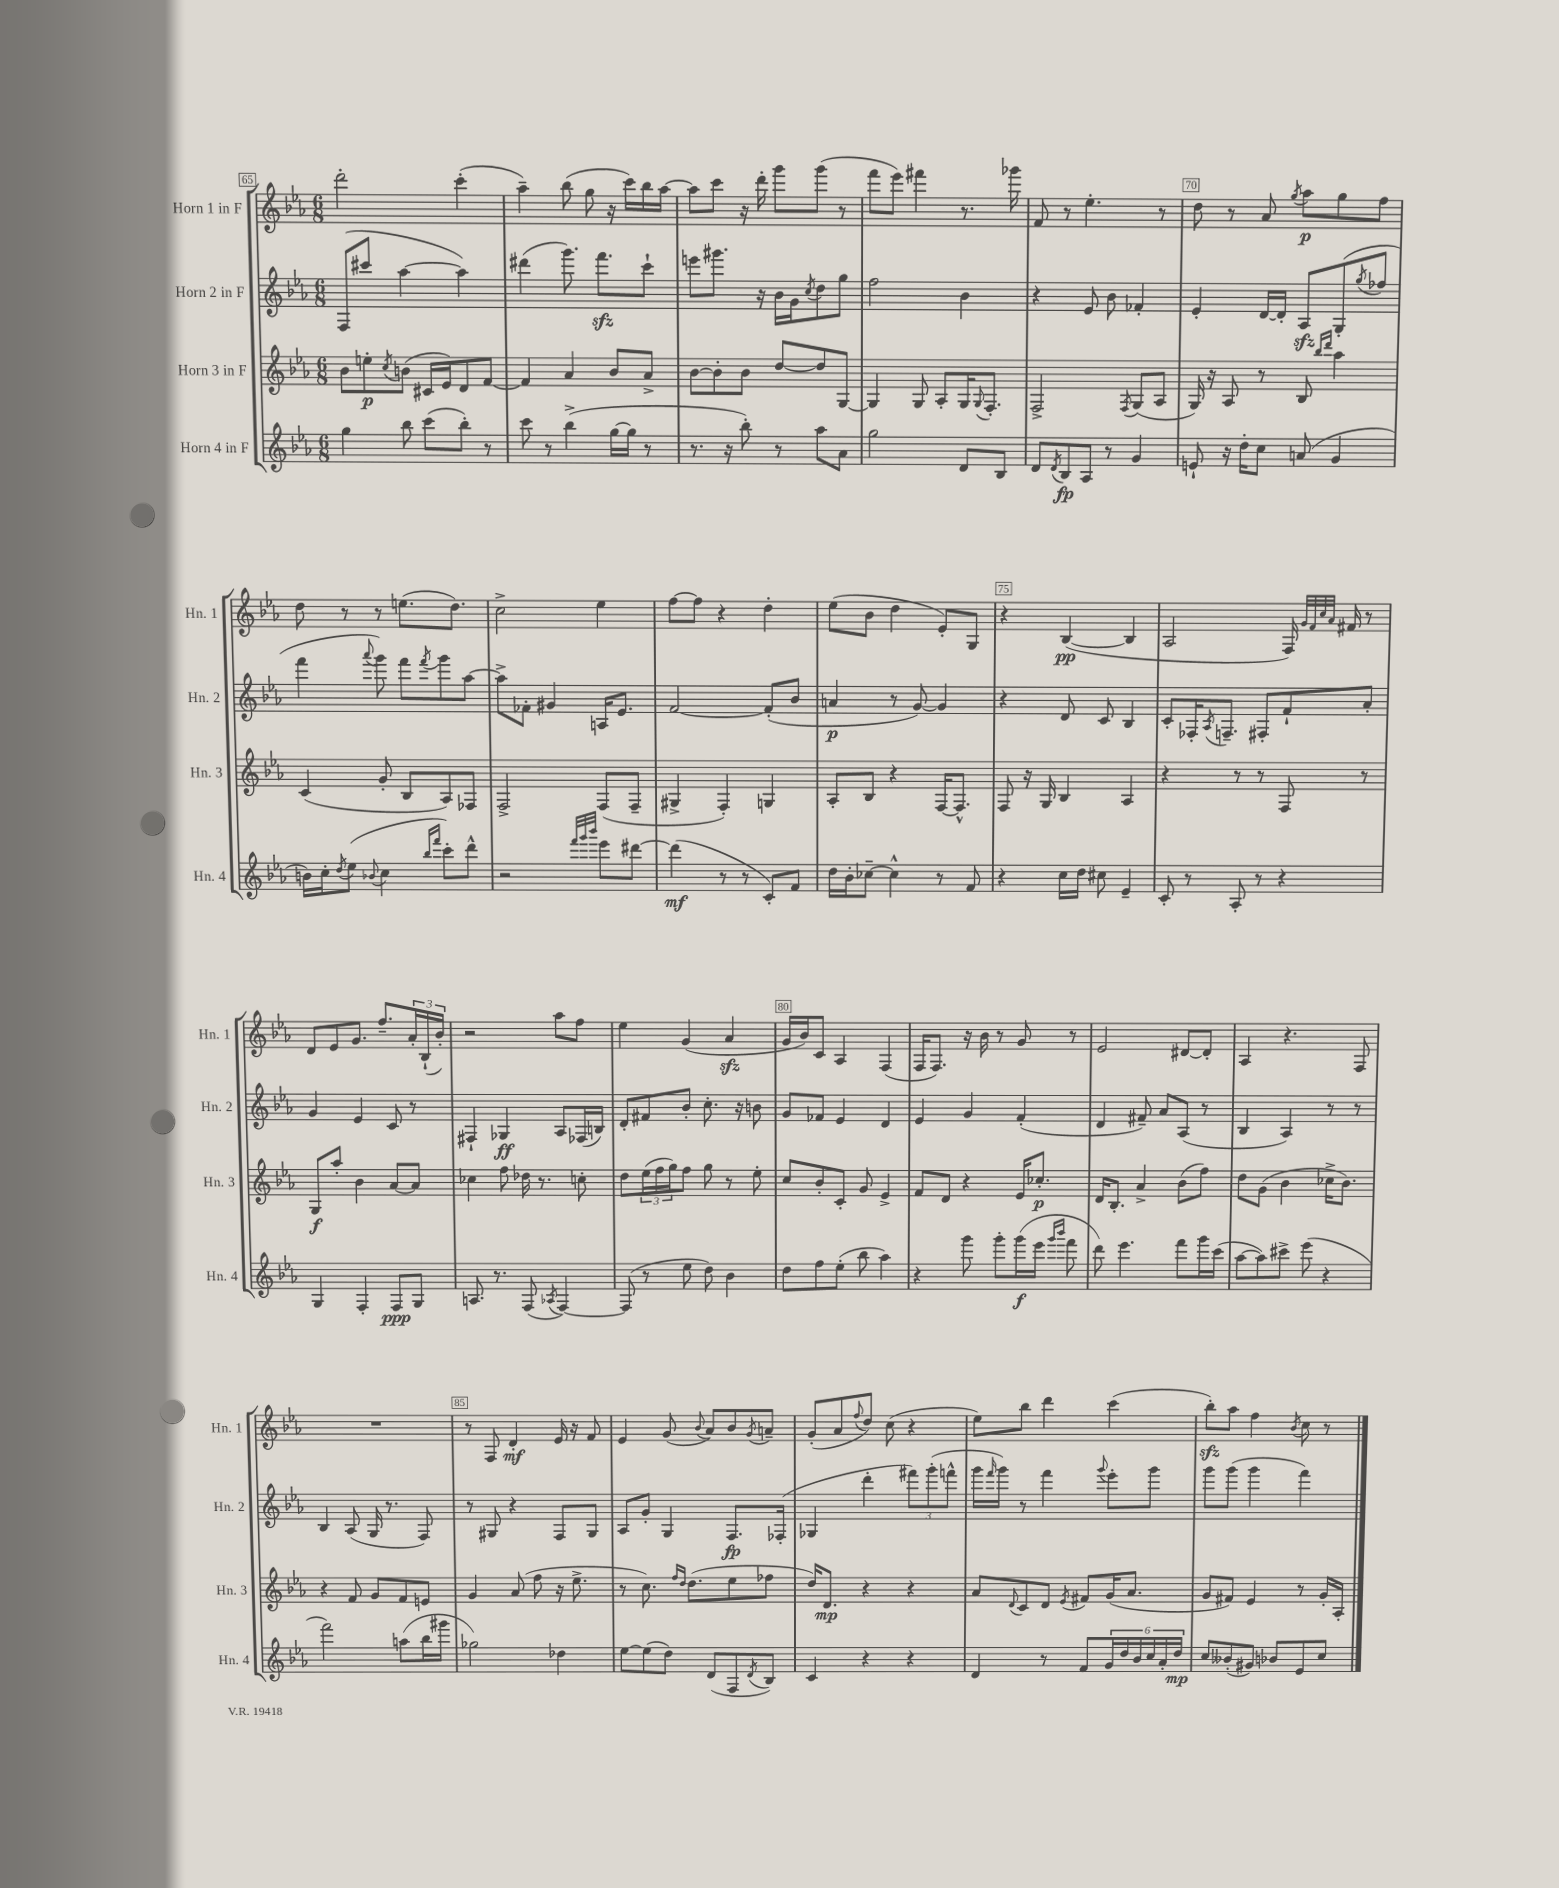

**kern	**kern	**kern	**kern
*staff4	*staff3	*staff2	*staff1
*clefG2	*clefG2	*clefG2	*clefG2
*k[b-e-a-]	*k[b-e-a-]	*k[b-e-a-]	*k[b-e-a-]
*M6/8	*M6/8	*M6/8	*M6/8
4gg	8b-	(8F	2ddd'
.	8ee'	8ccc#	.
.	8qcc	.	.
8bb-	(8b	[4aa-	.
(8ccc	16c#	.	.
.	16e-)	.	.
8bb-')	8d	4aa-])	(4ccc'
8r	[8f	.	.
=	=	=	=
8ccc	4f]	(4ddd#	4aa-~)
8r	.	.	.
(4bb-^	4a-	8.ggg)	(8bb-
.	.	.	8gg
.	.	8.fff	.
[16gg	8b-	.	16r
16gg]	.	.	16ccc)
8r	8a-^	8ccc`	16bb-
.	.	.	[16aa-
=	=	=	=
8.r	[8b-	8eee	8aa-]
.	8b-']	8.ggg#	8ccc
16r	.	.	.
8bb-')	8b-	.	16r
.	.	16r	16ddd'
8r	[8dd	16b-	8ggg
.	.	16g	.
.	.	8qcc	.
8aa-	8dd]	8dd	(8ggg
8a-	[8G	8gg	8r
=	=	=	=
2gg	4G]	2ff	8fff
.	.	.	8eee-)
.	8G	.	4fff#
.	8A-'	.	.
8d	16G	4b-	8.r
.	8qqG	.	.
.	8.F'	.	.
8B-	.	.	.
.	.	.	16ggg-
=	=	=	=
8d	2F^	4r	8f
8qd	.	.	.
8B-	.	.	8r
8A-	.	8e-	4.ee-'
8r	.	8b-	.
.	8qF	.	.
4g	(8G	4f-'	.
.	8A-	.	8r
=	=	=	=
8e`	16G)	4e-'	8dd
.	16r	.	.
16r	8A-	.	8r
16dd'	.	.	.
8cc	8r	[16d	8a-
.	.	16d']	.
.	.	.	8qgg
(8a	8B-	8A-	8aa-
.	16qqbb-	.	.
.	16qqddd	.	.
4g	4aa-	(8G'	8gg
.	.	8qgg	.
.	.	8ff-	8ff
=	=	=	=
16b)	(4c	4fff	8dd
16cc'	.	.	.
8qdd	.	.	.
(8ee-	.	.	8r
8qqb-	.	8qqaaa-	.
4cc	8g'	8ggg)	8r
.	8B-	8fff	(8.ee
16qqbb-	.	.	.
16qqfff	.	8qfff	.
8ccc')	8A-)	8ggg	.
.	.	.	8.dd)
8ddd^^	8F-	[8aa-	.
=	=	=	=
2r	2F^	8aa-^]	2cc^
.	.	8f-'	.
.	.	4g#	.
32qqfff	.	.	.
32qqggg	.	.	.
32qqbbb-	.	.	.
8eee-	(8F	16A	4ee-
.	.	8.e-	.
[8ddd#	8F~	.	.
=	=	=	=
(4ddd#]	4G#^	[2f	[8ff
.	.	.	8ff]
8r	4F')	.	4r
8r	.	.	.
8c')	4G	(8f']	4dd'
8f	.	8b-	.
=	=	=	=
16dd	8A-'	4a	(8ee-
16b-'	.	.	.
[8cc-~	8B-	.	8b-
4cc-^^]	4r	8r	4dd
.	.	[8g)	.
8r	[16F	4g]	8e-')
.	8.F^^]	.	.
8f	.	.	8G
=	=	=	=
4r	8F	4r	4r
.	16r	.	.
.	16G	.	.
16cc	4B-	8d	([4B-
16dd	.	.	.
8cc#	.	8c	.
4e-~	4A-	4B-	4B-]
=	=	=	=
8c'	4r	8c'	2A-
8r	.	16F-'	.
.	.	8qA-	.
.	.	8.F~	.
8A-'	8r	.	.
8r	8r	8F#'	.
4r	8F	8f`	16F)
.	.	.	32qqg
.	.	.	32qqf
.	.	.	32qqcc
.	.	.	32qqa-
.	.	.	16f#
.	8r	8a-'	8r
=	=	=	=
4G	8G	4g	8d
.	8aa-'	.	8e-
4F'	4b-	4e-	8.g
.	.	.	8.ff~
8F	[8a-	8c	.
8G	8a-]	8r	24a-'
.	.	.	(24B-`
.	.	.	24b-')
=	=	=	=
8.A	4cc-	4F#`	2r
8.r	.	.	.
.	8ff	4G-	.
(8F	16dd-	.	.
.	8.r	.	.
8qA-	.	.	.
[4F)	.	8A-	8aa-
.	8cc'	(16F-	8ff
.	.	16B)	.
=	=	=	=
(8F]	8dd	8d'	4ee-
8r	(24ee-	8f#	.
.	24ff	.	.
.	24gg)	.	.
8ee-	8ff	8b-'	(4g
8dd)	8gg	8.cc'	.
4b-	8r	.	4a-
.	.	16r	.
.	8ee-'	8b	.
=	=	=	=
8dd	8cc	8g	16g
.	.	.	16b-)
8ff	8b-'	8f-	8c
(8ee-'	8c'	4e-	4A-
8bb-	8g	.	.
4aa-)	4e-^	4d	(4F
=	=	=	=
4r	8f	4e-	16F
.	.	.	8.F)
.	8d	.	.
8ggg	4r	4g	16r
.	.	.	16b-
8ggg'	.	.	8r
(16ggg	16e-	(4f'	8g
16eee-	8.cc-'	.	.
16qqggg	.	.	.
16qqbbb-	.	.	.
8fff	.	.	8r
=	=	=	=
8ddd)	16d	4d	2e-
.	8.B-'	.	.
4.eee-	.	.	.
.	4a-^	8f#~)	.
.	.	8a-	.
8fff	(8b-	(8A-	[8d#
16ggg	8ff)	8r	8d#']
(16ccc	.	.	.
=	=	=	=
[8aa-	8dd	4B-	4A-
8aa-])	(8g	.	.
8ccc#^	4b-	4A-)	4.r
(8eee-	.	.	.
4r	16cc-^	8r	.
.	8.b-)	.	.
.	.	8r	8F
=	=	=	=
2fff)	4r	4B-	2.r
.	8f	(8A-	.
.	8g	16G	.
.	.	8.r	.
(8aa	8f	.	.
16bb-	8e	8F)	.
16ggg#	.	.	.
=	=	=	=
2gg-)	4g	8r	8r
.	.	8G#	8F
.	(8a-	4r	4d'
.	8ff	.	.
4dd-	16r	8F	16e-
.	8.ee-^	.	16r
.	.	8G#	8f
=	=	=	=
[8ee-	8r	8A-	4e-
(8ee-]	8.cc)	8g'	.
8dd)	.	4G	(8g
.	16qqff	.	.
.	16qqdd	.	.
.	(8.dd	.	.
.	.	.	8qqb-
(8d	.	.	8a-)
8F	8ee-	8.F	8b-
8qd	.	.	8qg
8B-)	8ff-	.	8a~
.	.	(16F-'	.
=	=	=	=
4c	16dd)	4G-	(8g'
.	8.d	.	.
.	.	.	8a-
.	.	.	8qqff
4r	4r	4ddd'	8dd)
.	.	.	(8cc
4r	4r	12fff#)	4r
.	.	(12ggg'	.
.	.	12fff^^	.
=	=	=	=
4d	8a-	16ggg	8ee-)
.	.	16qqfff	.
.	.	16ggg)	.
.	8qqd	.	.
.	8c	8r	8bb-
8r	8d	4fff	4ddd
.	8qe-	.	.
8f	8f#	.	.
.	.	8qqggg	.
24g	(16g	8eee-'	(4ccc
24dd	.	.	.
.	8.a-	.	.
24b-	.	.	.
24cc	.	8ggg	.
24a-'	.	.	.
24dd	.	.	.
=	=	=	=
8cc	8g	8ggg	8bb-')
(8b--'	8f#)	(8ggg	8aa-
8g#)	4e-	4ggg	4ff
8b-	.	.	.
.	.	.	8qb-
8e-	8r	4fff)	8cc
8cc	16g'	.	8r
.	16A-'	.	.
==	==	==	==
*-	*-	*-	*-
